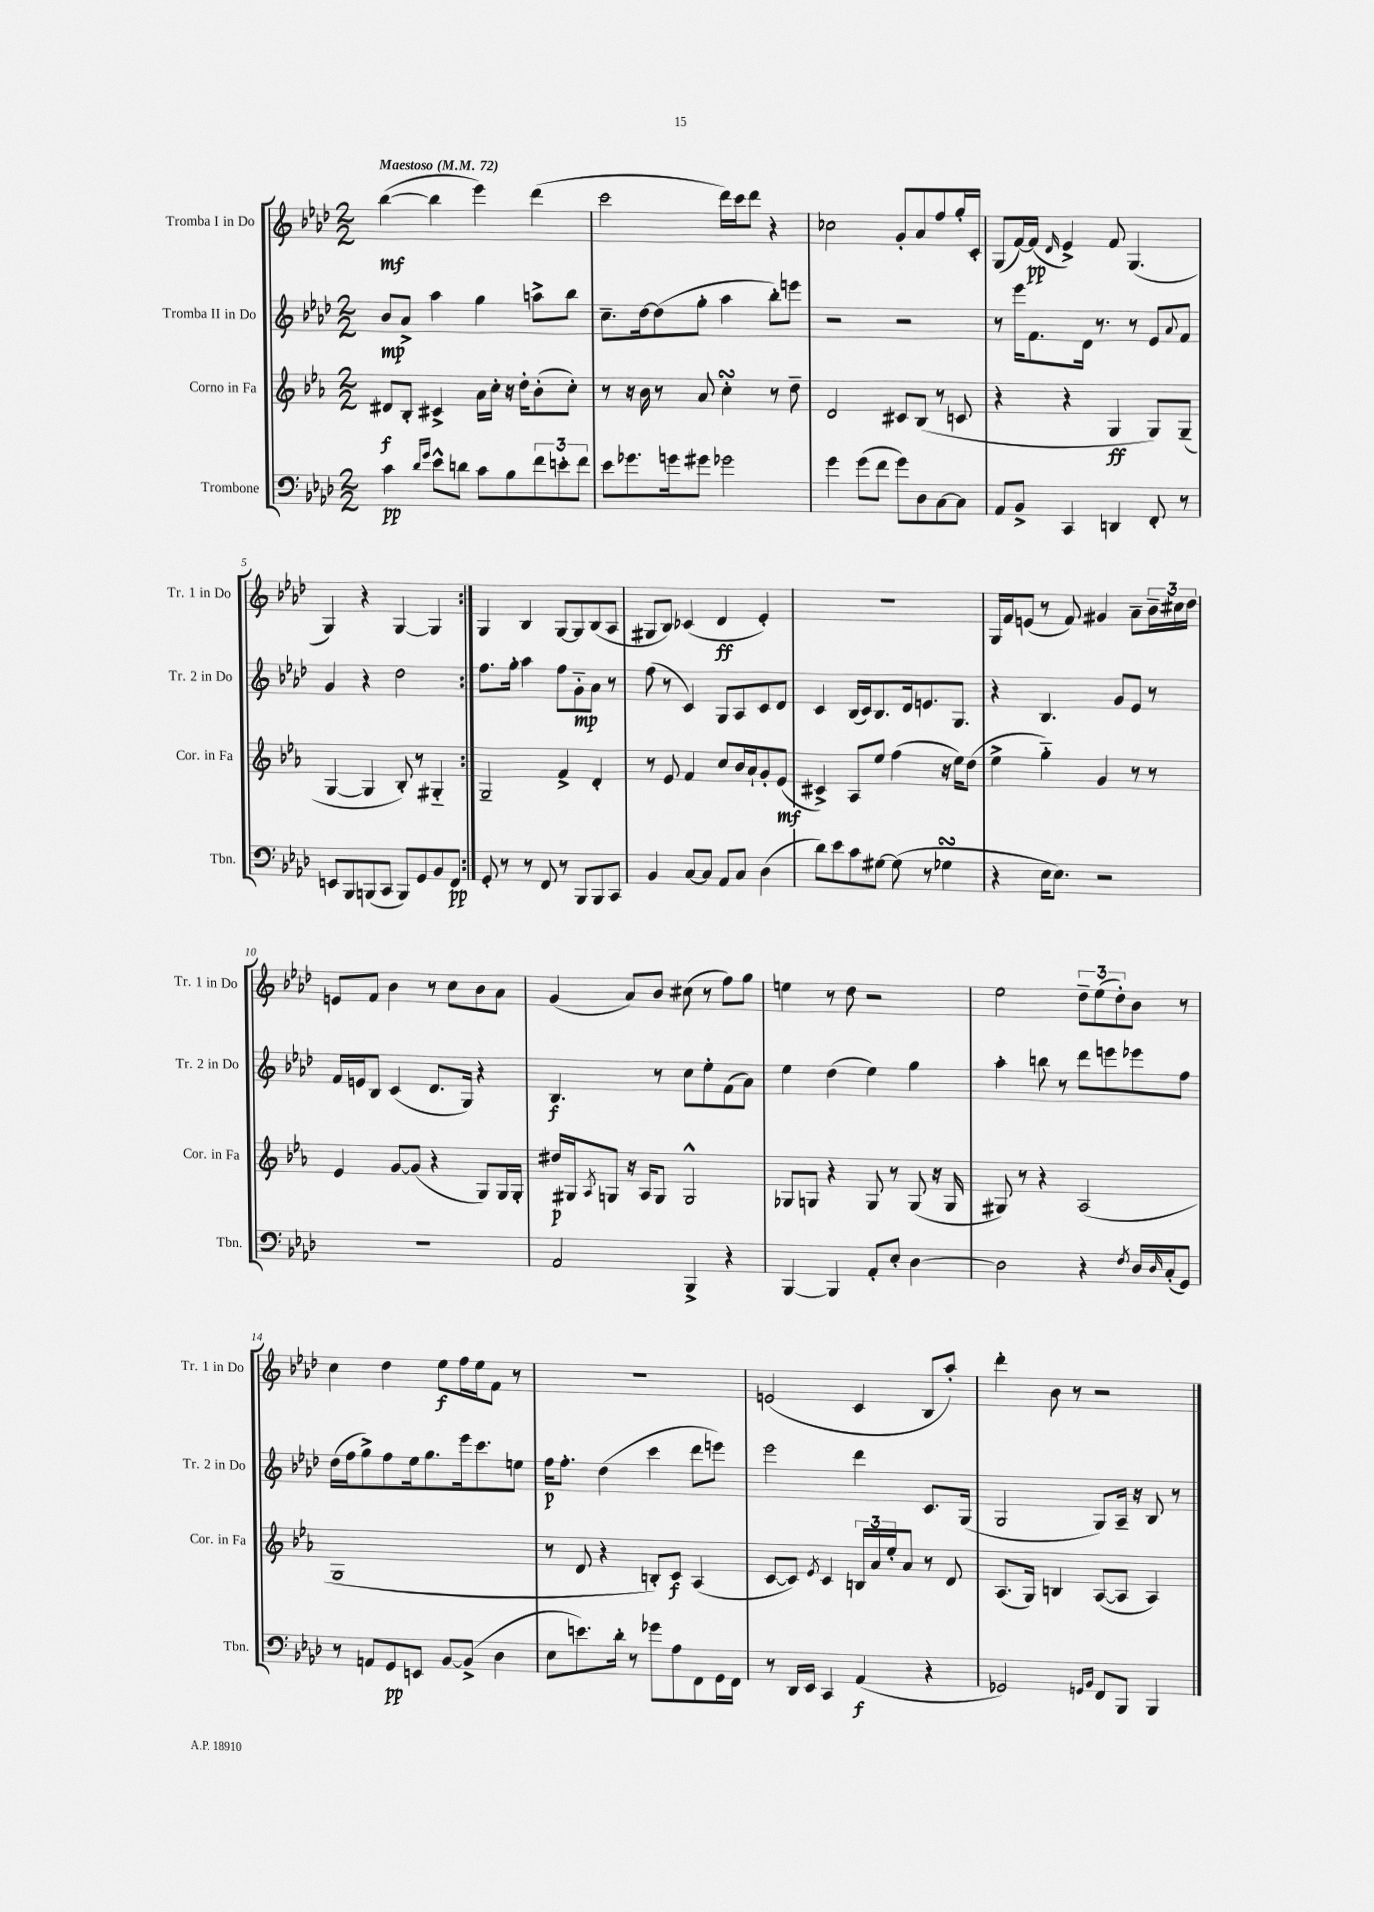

**kern	**dynam	**kern	**dynam	**kern	**dynam	**kern	**dynam
*part4	*part4	*part3	*part3	*part2	*part2	*part1	*part1
*staff4	*staff4	*staff3	*staff3	*staff2	*staff2	*staff1	*staff1
*I"Trombone	*	*I"Corno in Fa	*	*I"Tromba II in Do	*	*I"Tromba I in Do	*
*I'Tbn.	*	*I'Cor. in Fa	*	*I'Tr. 2 in Do	*	*I'Tr. 1 in Do	*
*clefF4	*	*clefG2	*	*clefG2	*	*clefG2	*
*k[b-e-a-d-]	*	*k[b-e-a-]	*	*k[b-e-a-d-]	*	*k[b-e-a-d-]	*
*M2/2	*	*M2/2	*	*M2/2	*	*M2/2	*
*MM72	*	*MM72	*	*MM72	*	*MM72	*
=1	=1	=1	=1	=1	=1	=1	=1
!	!	!	!	!	!	!LO:TX:a:B:t=Maestoso	!
4c\	pp	8d#X/L	f	8b-/L	mp	([4bb-\	mf
.	.	8B-'/J	.	8a-^/J	.	.	.
16qqd-/LL	.	.	.	.	.	.	.
16qqg/JJ	.	.	.	.	.	.	.
8e-^^\L	.	4c#X^/	.	4aa-\	.	4bb-\]	.
8dn\J	.	.	.	.	.	.	.
8c\L	.	16a-\LL	.	4gg\	.	4eee-\)	.
.	.	16cc'\JJ	.	.	.	.	.
8B-\	.	16r	.	.	.	.	.
.	.	16dd'\KL	.	.	.	.	.
12f\	.	(8b-'\	.	8aan^\L	.	(4ddd-\	.
12en'\	.	.	.	.	.	.	.
.	.	8cc'\J)	.	8bb-\J	.	.	.
12f\J	.	.	.	.	.	.	.
=2	=2	=2	=2	=2	=2	=2	=2
8e-\L	.	8r	.	8.cc~\L	.	2ccc\	.
8.g-X\	.	16r	.	.	.	.	.
.	.	16b-\	.	[16dd-\k	.	.	.
.	.	8r	.	(8dd-\]	.	.	.
16gn\k	.	.	.	.	.	.	.
8g#X\J	.	8a-/	.	8gg'\J	.	.	.
2g-X\	.	4ccsSSS'\	.	4aa-\	.	16ddd-\LL)	.
.	.	.	.	.	.	16ccc\J	.
.	.	.	.	.	.	8ddd-\J	.
.	.	8r	.	8bb-'\L)	.	4r	.
.	.	8dd~\	.	8eeen\J	.	.	.
=3	=3	=3	=3	=3	=3	=3	=3
4g\	.	2d/	.	2r	.	2cc-X\	.
(8g\L	.	.	.	.	.	.	.
8f\J	.	.	.	.	.	.	.
8g\L)	.	8c#X/L	.	2r	.	8g'/L	.
8D-\	.	(8B-/J	.	.	.	8a-/	.
[8C\	.	8r	.	.	.	8ff/	.
8C\J]	.	8cn/	.	.	.	16gg'/L	.
.	.	.	.	.	.	16c'/JJ	.
=4	=4	=4	=4	=4	=4	=4	=4
8AA-/L	.	4r	.	8r	.	(8G/L	.
8BB-^/J	.	.	.	16eee-\KL	.	[16f/L)	.
.	.	.	.	8.f\	.	(16f/JJ]	pp
.	.	.	.	.	.	16qqd-/	.
4CC/	.	4r	.	.	.	4e-^/)	.
.	.	.	.	16d-\Jk	.	.	.
.	.	.	.	8.r	.	.	.
4DDn/	.	4G/	ff	.	.	8f/	.
.	.	.	.	8r	.	(4.G/	.
8FF'/	.	8G/L)	.	8e-/L	.	.	.
.	.	.	.	8qqa-/	.	.	.
8r	.	(8G~/J	.	8f/J	.	.	.
!!LO:LB:g=z
=5	=5	=5	=5	=5	=5	=5	=5
8EEn/L	.	[4G/	.	4g/	.	4G/)	.
8BBB-/	.	.	.	.	.	.	.
(8BBBn/	.	4G/]	.	4r	.	4r	.
8CC/J	.	.	.	.	.	.	.
8BBB/L)	.	8B-'/)	.	2dd-\	.	[4G/	.
8GG/	.	8r	.	.	.	.	.
8BB-/	.	4G#X/	.	.	.	4G/]	.
8FF/J	pp	.	.	.	.	.	.
=6:|!	=6:|!	=6:|!	=6:|!	=6:|!	=6:|!	=6:|!	=6:|!
8GG'/	.	2G~/	.	8.ff\L	.	4G/	.
8r	.	.	.	.	.	.	.
.	.	.	.	16gg'\Jk	.	.	.
8r	.	.	.	4aa-\	.	4B-/	.
8FF/	.	.	.	.	.	.	.
8r	.	4f^/	.	8ff\L	.	[8G/L	.
8BBB-/L	.	.	.	8g\	mp	8G/]	.
8BBB-/	.	4d'/	.	8a-\J	.	(8B-/	.
8CC/J	.	.	.	8r	.	8A-/J	.
=7	=7	=7	=7	=7	=7	=7	=7
4BB-/	.	8r	.	(8ff\	.	8G#X/L	.
.	.	8e-/	.	8r	.	8B-/J)	.
[8C/L	.	4f/	.	4c/)	.	(4c-X/	.
8C/J]	.	.	.	.	.	.	.
8AA-/L	.	8cc/L	.	8G/L	.	4d-/	ff
8C/J	.	16b-/L	.	8A-/	.	.	.
.	.	16a-`/J	.	.	.	.	.
(4D-\	.	8g'/	.	8c/	.	4e-'/)	.
.	.	(8e-/J	mf	8d-/J	.	.	.
=8	=8	=8	=8	=8	=8	=8	=8
8d-\L)	.	4c#X^/)	.	4c/	.	1r	.
8e-\	.	.	.	.	.	.	.
8c\	.	8A-/L	.	(16B-/LL	.	.	.
.	.	.	.	16c/J)	.	.	.
[8G#X\J	.	8ee-/J	.	8.B-/	.	.	.
(8G#\]	.	(4ff\	.	.	.	.	.
.	.	.	.	16d-/k	.	.	.
8r	.	.	.	8.en/	.	.	.
4G-XsSSs\	.	16r	.	.	.	.	.
.	.	16ee-\KL)	.	8.G/J	.	.	.
.	.	(8dd\J	.	.	.	.	.
=9	=9	=9	=9	=9	=9	=9	=9
4r	.	4ee-^\	.	4r	.	16G/LL	.
.	.	.	.	.	.	16f/J	.
.	.	.	.	.	.	(8en/J	.
16E-\KL	.	4gg\)	.	4.B-/	.	8r	.
8.E-\J)	.	.	.	.	.	.	.
.	.	.	.	.	.	8f/)	.
2r	.	4g/	.	.	.	4g#X/	.
.	.	.	.	8g/L	.	.	.
.	.	8r	.	8e-/J	.	8a-~\L	.
.	.	8r	.	8r	.	24b-~\L	.
.	.	.	.	.	.	24cc#X\	.
.	.	.	.	.	.	24dd-\JJ	.
!!LO:LB:g=z
=10	=10	=10	=10	=10	=10	=10	=10
1r	.	4e-/	.	16f/LL	.	8en/L	.
.	.	.	.	16en/J	.	.	.
.	.	.	.	8B-/J	.	8f/J	.
.	.	[8g/L	.	(4c/	.	4b-\	.
.	.	(8g/J]	.	.	.	.	.
.	.	4r	.	8.d-/L	.	8r	.
.	.	.	.	.	.	8cc\L	.
.	.	.	.	16G/Jk)	.	.	.
.	.	8G/L)	.	4r	.	8b-\	.
.	.	16G/L	.	.	.	8a-\J	.
.	.	16G'/JJ	.	.	.	.	.
=11	=11	=11	=11	=11	=11	=11	=11
2AA-/	.	16dd#X/LL	p	4.B-/	f	(4g/	.
.	.	16G#X/J	.	.	.	.	.
.	.	8qA-/	.	.	.	.	.
.	.	8Gn/J	.	.	.	.	.
.	.	16r	.	.	.	8a-/L)	.
.	.	16A-/KL	.	.	.	.	.
.	.	8G/J	.	8r	.	8b-/J	.
4BBB-^/	.	2G^^/	.	8cc\L	.	(8cc#X\	.
.	.	.	.	8ee-'\	.	8r	.
4r	.	.	.	(8f\	.	8ff\L)	.
.	.	.	.	8a-\J)	.	8gg\J	.
=12	=12	=12	=12	=12	=12	=12	=12
[4BBB-/	.	8G-X/L	.	4ee-\	.	4een\	.
.	.	8Gn/J	.	.	.	.	.
4BBB-/]	.	4r	.	(4dd-\	.	8r	.
.	.	.	.	.	.	8dd-\	.
8AA-'/L	.	8G/	.	4ee-\)	.	2r	.
8E-'/J	.	8r	.	.	.	.	.
[4D-\	.	(8G/	.	4gg\	.	.	.
.	.	16r	.	.	.	.	.
.	.	16G/	.	.	.	.	.
=13	=13	=13	=13	=13	=13	=13	=13
2D-\]	.	8G#X/)	.	4aa-'\	.	2ee-\	.
.	.	8r	.	.	.	.	.
.	.	4r	.	8bbn\	.	.	.
.	.	.	.	8r	.	.	.
4r	.	(2A-/	.	8ddd-\L	.	12dd-~\L	.
.	.	.	.	.	.	(12ee-\	.
.	.	.	.	8eeen\	.	.	.
.	.	.	.	.	.	12dd-'\)	.
8qF/	.	.	.	.	.	.	.
16D-/LL	.	.	.	8eee-X\	.	8b-\J	.
16qqD-/	.	.	.	.	.	.	.
(16C'/J	.	.	.	.	.	.	.
8GG/J)	.	.	.	8ff\J	.	8r	.
!!LO:LB:g=z
=14	=14	=14	=14	=14	=14	=14	=14
8r	.	1G	.	(16dd-\LL	.	4cc\	.
.	.	.	.	16ff\J	.	.	.
8AAn/L	.	.	.	8gg^\)	.	.	.
8GG/	pp	.	.	8ff\	.	4dd-\	.
8EEn/J	.	.	.	16ee-\k	.	.	.
.	.	.	.	8.gg\	.	.	.
[8BB-/L	.	.	.	.	.	8ee-\L	f
(8BB-^/J]	.	.	.	16eee-\k	.	16ff\L	.
.	.	.	.	8.ccc\	.	16ee-\J	.
4D-\	.	.	.	.	.	8f\J	.
.	.	.	.	8een\J	.	8r	.
=15	=15	=15	=15	=15	=15	=15	=15
8E-\L	.	8r	.	16ff\KL	p	1r	.
.	.	.	.	8.ff'\J	.	.	.
8.en\)	.	8d/	.	.	.	.	.
.	.	4r	.	(4dd-\	.	.	.
16d-'\Jk	.	.	.	.	.	.	.
8r	.	.	.	.	.	.	.
8g-X\L	.	8Bn'/L)	.	4ccc\	.	.	.
8A-\	.	8c/J	f	.	.	.	.
8FF\	.	(4A-/	.	8ddd-\L	.	.	.
16GG\L	.	.	.	8eeen\J)	.	.	.
16FF\JJ	.	.	.	.	.	.	.
=16	=16	=16	=16	=16	=16	=16	=16
8r	.	[8c/L	.	2eee-\	.	(2en/	.
16DD-/LL	.	8c/J])	.	.	.	.	.
16EE-/JJ	.	.	.	.	.	.	.
.	.	8qe-/	.	.	.	.	.
4CC/	.	4c/	.	.	.	.	.
(4AA-/	f	24Bn/LL	.	4ddd-\	.	4c/	.
.	.	24a-/	.	.	.	.	.
.	.	24ee-'/J	.	.	.	.	.
.	.	8a-/J	.	.	.	.	.
4r	.	8r	.	8.c/L	.	8B-/L	.
.	.	8d/	.	.	.	8aa-'/J)	.
.	.	.	.	(16G/Jk	.	.	.
=17	=17	=17	=17	=17	=17	=17	=17
2GG-X/)	.	(8.A-/L	.	2G/	.	4ddd-'\	.
.	.	16G/Jk)	.	.	.	.	.
.	.	4Bn/	.	.	.	8b-\	.
.	.	.	.	.	.	8r	.
16qqGGn/LL	.	.	.	.	.	.	.
16qqBB-/JJ	.	.	.	.	.	.	.
8FF/L	.	([8A-/L	.	8G/L)	.	2r	.
8BBB-/J	.	8A-/J]	.	16A-~/Jk	.	.	.
.	.	.	.	16r	.	.	.
4BBB-/	.	4A-/)	.	8B-/	.	.	.
.	.	.	.	8r	.	.	.
==	==	==	==	==	==	==	==
*-	*-	*-	*-	*-	*-	*-	*-
